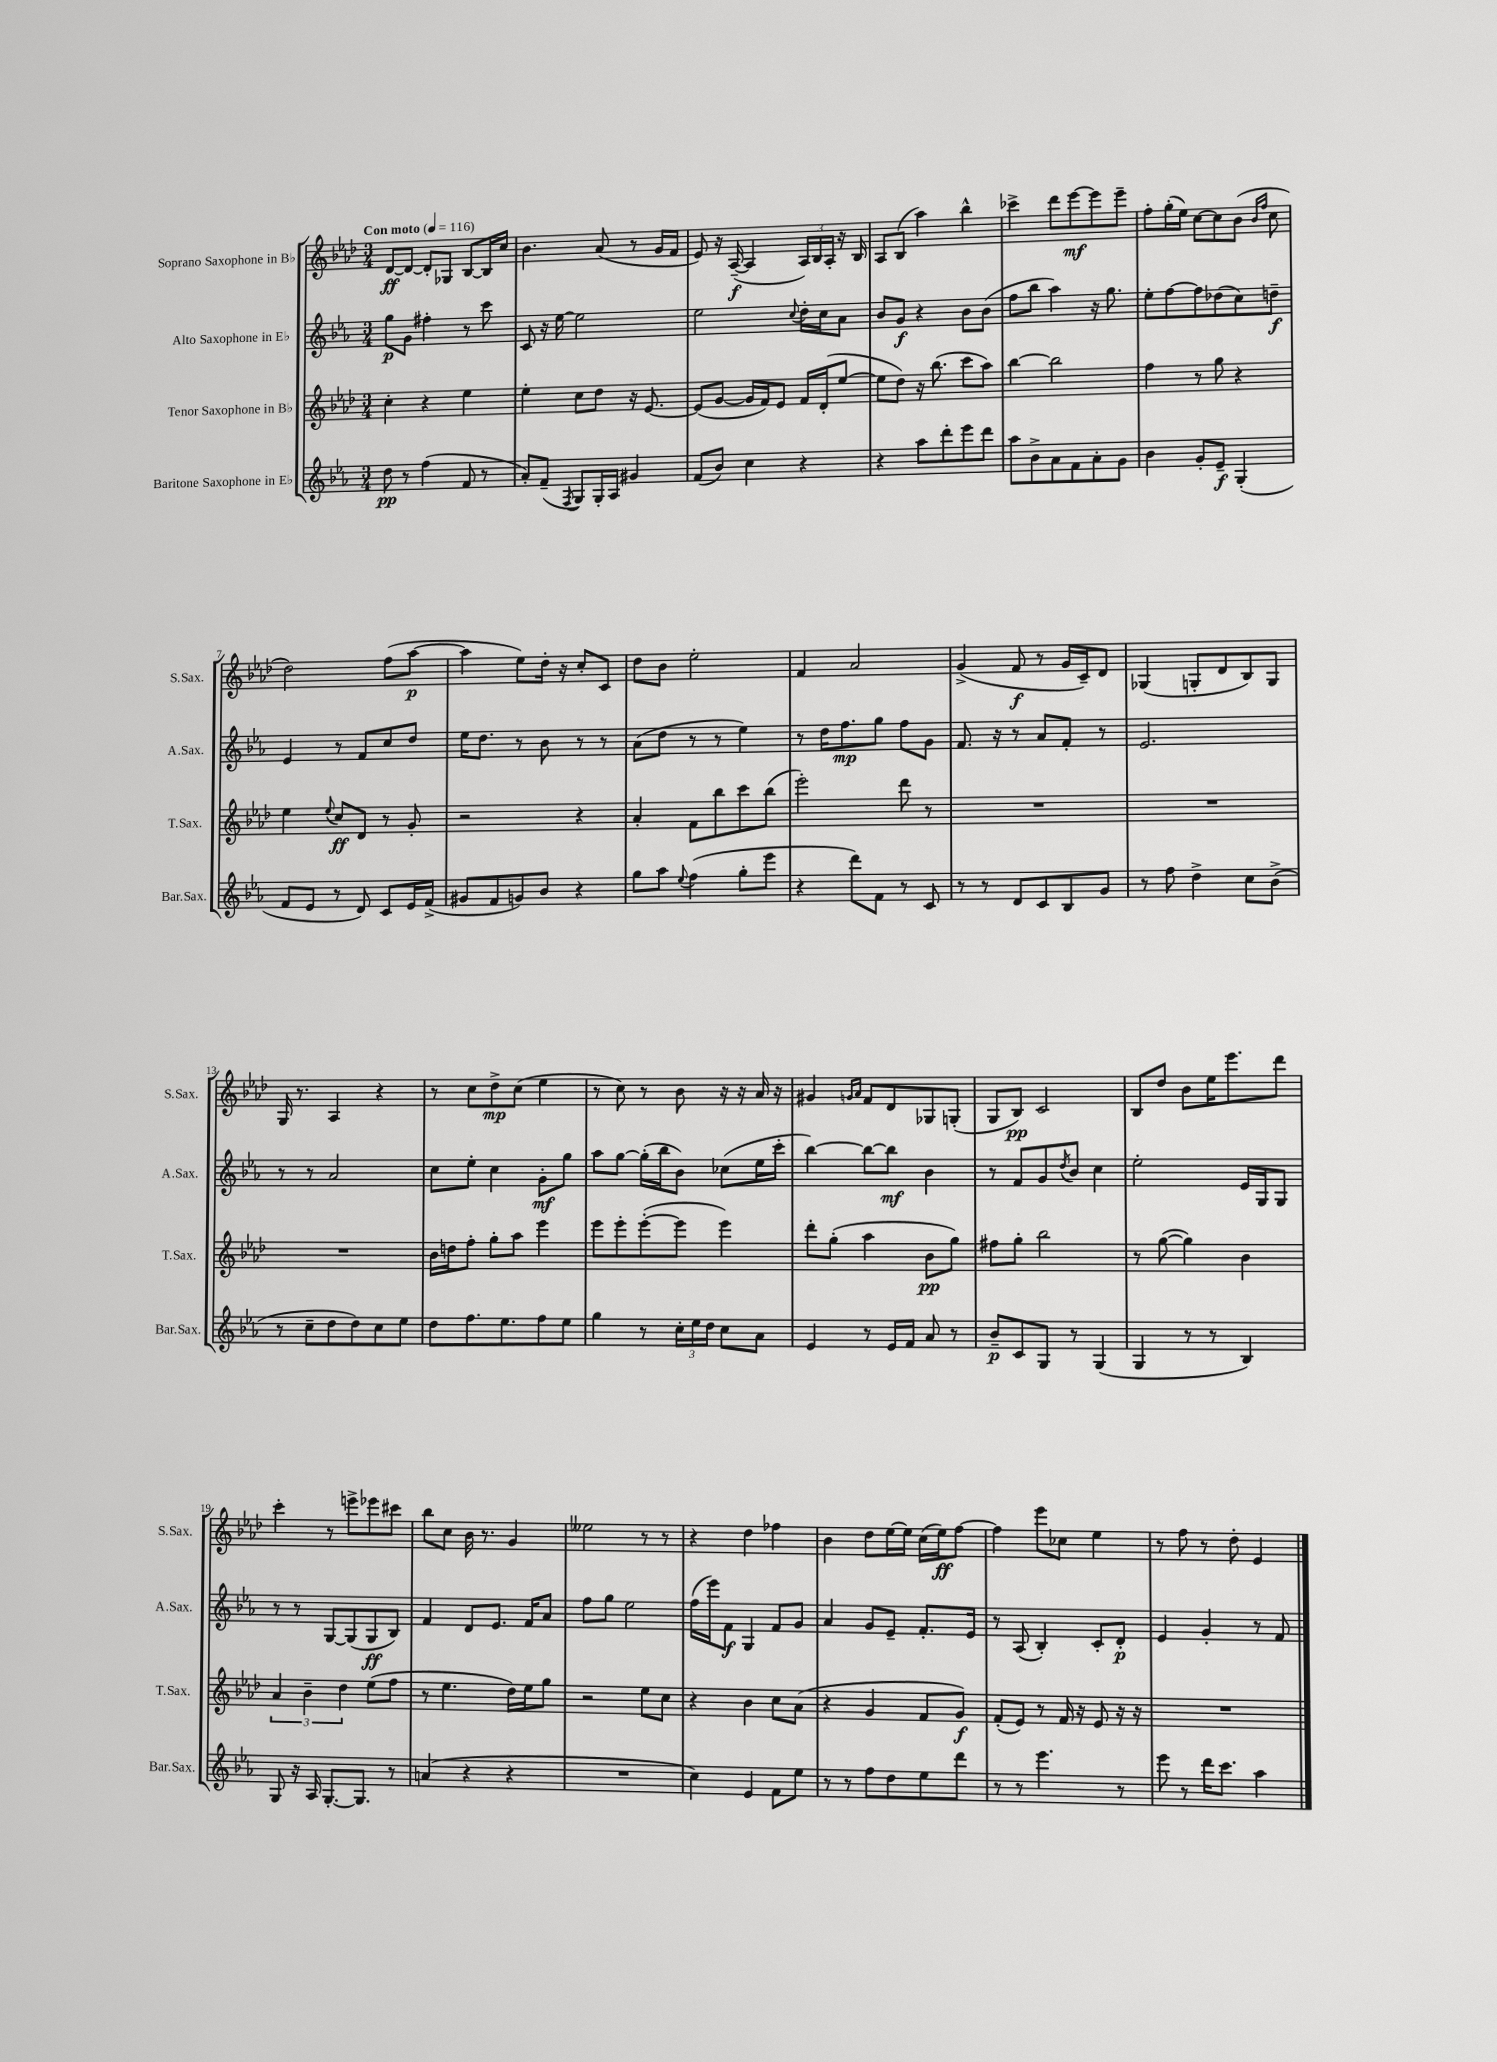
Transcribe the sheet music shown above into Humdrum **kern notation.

**kern	**kern	**kern	**kern
*staff4	*staff3	*staff2	*staff1
*clefG2	*clefG2	*clefG2	*clefG2
*k[b-e-a-]	*k[b-e-a-d-]	*k[b-e-a-]	*k[b-e-a-d-]
*M3/4	*M3/4	*M3/4	*M3/4
*MM116	*MM116	*MM116	*MM116
8dd	4cc'	8gg	[8d-
8r	.	8g	8d-_
(4ff	4r	4ff#'	8d-']
.	.	.	8G-
8f	4ee-	8r	[8B-
8r	.	8ccc	16B-]
.	.	.	16cc
=	=	=	=
8a-')	4ee-'	8c	4.b-
(8f~	.	16r	.
.	.	[16ee-	.
8qF	.	.	.
8G)	8cc	2ee-]	.
16G'	8dd-	.	(8a-
16A-	.	.	.
4g#	16r	.	8r
.	[8.e-	.	.
.	.	.	16g
.	.	.	16f
=	=	=	=
(8f	(8e-]	2ee-	8e-)
8b-)	[8g	.	16r
.	.	.	([16A-~
4cc	16g]	.	4A-]
.	16f)	.	.
.	8e-	.	.
.	.	8qqcc	.
4r	16f	16dd'	24A-)
.	.	.	24B-
.	(16d-'	16cc	.
.	.	.	24A-'
.	[8ee-	8a-	16r
.	.	.	16B-
=	=	=	=
4r	8ee-]	8b-	8A-
.	8dd-)	8g	(8B-
8aa-	16r	4r	4aa-)
.	(8.bb-	.	.
8ddd'	.	.	.
8eee-	8ccc	8b-	4bb-^^
8ddd	8aa-)	(8b-	.
=	=	=	=
8aa-	[4bb-	8ff	4ccc-^
8b-^	.	8bb-	.
8a-	2bb-]	4aa-)	8ddd-
8f	.	.	[8eee-
8a-'	.	16r	8eee-]
.	.	8.gg	.
8g	.	.	8eee-~
=	=	=	=
4b-	4ff	8ee-'	8ff'
.	.	[8ff	(16gg'
.	.	.	16ee-)
8g'	8r	8ff]	[8cc
8e-~	8gg	(8dd-	8cc]
(4G'	4r	8cc)	(8b-
.	.	.	16qqb-
.	.	.	16qqff
.	.	8dd~	8cc
=	=	=	=
8f	4ee-	4e-	2dd-)
8e-	.	.	.
.	8qqee-	.	.
8r	8cc	8r	.
8d)	8d-	8f	.
8c	8r	8cc	(8ff
16e-	8g'	8dd	[8aa-
(16f^	.	.	.
=	=	=	=
8g#	2r	16ee-	4aa-]
.	.	8.dd	.
8f	.	.	.
8g)	.	8r	8ee-)
8b-	.	8b-	16dd-'
.	.	.	16r
4r	4r	8r	8cc'
.	.	8r	8c
=	=	=	=
8gg	4a-'	(8a-	8dd-
8aa-	.	8dd	8b-
8qqee-	.	.	.
(4ff	8f	8r	2ee-'
.	8bb-	8r	.
8gg'	8ccc	4ee-)	.
8eee-	(8bb-	.	.
=	=	=	=
4r	2eee-')	8r	4f
.	.	16dd	.
.	.	8.ff	.
8ddd)	.	.	2a-
8f	.	8gg	.
8r	8ddd-	8ff	.
8c	8r	8g	.
=	=	=	=
8r	2.r	8.f	(4g^
8r	.	.	.
.	.	16r	.
8d	.	8r	8f
8c	.	8a-	8r
8B-	.	8f'	16g
.	.	.	16c~)
8g	.	8r	8d-
=	=	=	=
8r	2.r	2.e-	(4G-
8ff	.	.	.
4dd^	.	.	8G'
.	.	.	8d-
8cc	.	.	8B-)
(8b-^	.	.	8G
=	=	=	=
8r	2.r	8r	16G
.	.	.	8.r
8cc~	.	8r	.
8dd	.	2a-	4A-
8dd)	.	.	.
8cc	.	.	4r
8ee-	.	.	.
=	=	=	=
8dd	16b-	8cc	8r
.	16dd	.	.
8.ff	8ff'	8ee-'	8cc
.	8gg'	4cc	8dd-^
8.ee-	.	.	.
.	8aa-	.	(8cc
8ff	4eee-	8g'	4ee-
8ee-	.	8gg	.
=	=	=	=
4gg	8eee-	8aa-	8r
.	8eee-'	[8gg	8cc)
8r	([8eee-'	(16gg']	8r
.	.	16bb-	.
24cc'	8eee-]	8b-)	8b-
24ee-	.	.	.
24dd	.	.	.
8cc	4eee-)	(8cc-	16r
.	.	.	16r
8a-	.	16ee-	16a-
.	.	16ccc'	16r
=	=	=	=
4e-	8ddd-'	[4bb-)	4g#
.	(8gg'	.	.
.	.	.	16qqg
.	.	.	16qqa-
8r	4aa-	8bb-_	8f
16e-	.	8bb-]	8d-
16f	.	.	.
8a-	8b-	4b-	8G-
8r	8gg)	.	(8G'
=	=	=	=
8b-~	8ff#	8r	8G
8c	8gg'	8f	8B-)
8G	2bb-	8g	2c
.	.	8qdd	.
8r	.	8b-	.
(4G	.	4cc	.
=	=	=	=
4G	8r	2ee-'	8B-
.	([8gg	.	8dd-
8r	4gg])	.	8b-
8r	.	.	16ee-
.	.	.	8.eee-
4B-)	4b-	16e-	.
.	.	16G	.
.	.	8G	8ddd-
=	=	=	=
8G	6a-	8r	4ccc'
16r	.	8r	.
.	6b-~	.	.
16A-	.	.	.
[8.G'	.	[8G	8r
.	6dd-	.	.
.	.	(8G]	8eee^
8.G]	.	.	.
.	(8ee-	8G	8eee-
8r	8ff	8B-)	8ccc#
=	=	=	=
(4a	8r	4f	8bb-
.	4.ee-	.	8cc
4r	.	8d	16b-
.	.	.	8.r
.	.	8.e-	.
4r	16dd-)	.	4g
.	16ee-	16f	.
.	8gg	8a-	.
=	=	=	=
2.r	2r	8ff	2ee--
.	.	8gg	.
.	.	2ee-	.
.	8ee-	.	8r
.	8cc	.	8r
=	=	=	=
4cc)	4r	(16ff	4r
.	.	16eee-)	.
.	.	8f	.
4e-	4b-	4G	4dd-
8f	8cc	8f	4ff-
8ee-	(8a-	8g	.
=	=	=	=
8r	4r	4a-	4b-
8r	.	.	.
8ff	4g	8g	8dd-
8dd	.	8e-~	[16ee-
.	.	.	16ee-]
8ee-	8f	8.f'	(16cc
.	.	.	16ee-)
8ddd	8g)	.	[8ff
.	.	16e-	.
=	=	=	=
8r	(8f'	8r	4ff]
8r	8e-)	(8A-	.
4.eee-	8r	4B-')	8eee-
.	16f	.	8cc-
.	16r	.	.
.	8e-	8c'	4ee-
8r	16r	8d'	.
.	16r	.	.
=	=	=	=
8eee-	2.r	4e-	8r
8r	.	.	8ff
16ddd	.	4g'	8r
8.ccc	.	.	.
.	.	.	8dd-'
4aa-	.	8r	4e-
.	.	8f	.
==	==	==	==
*-	*-	*-	*-
